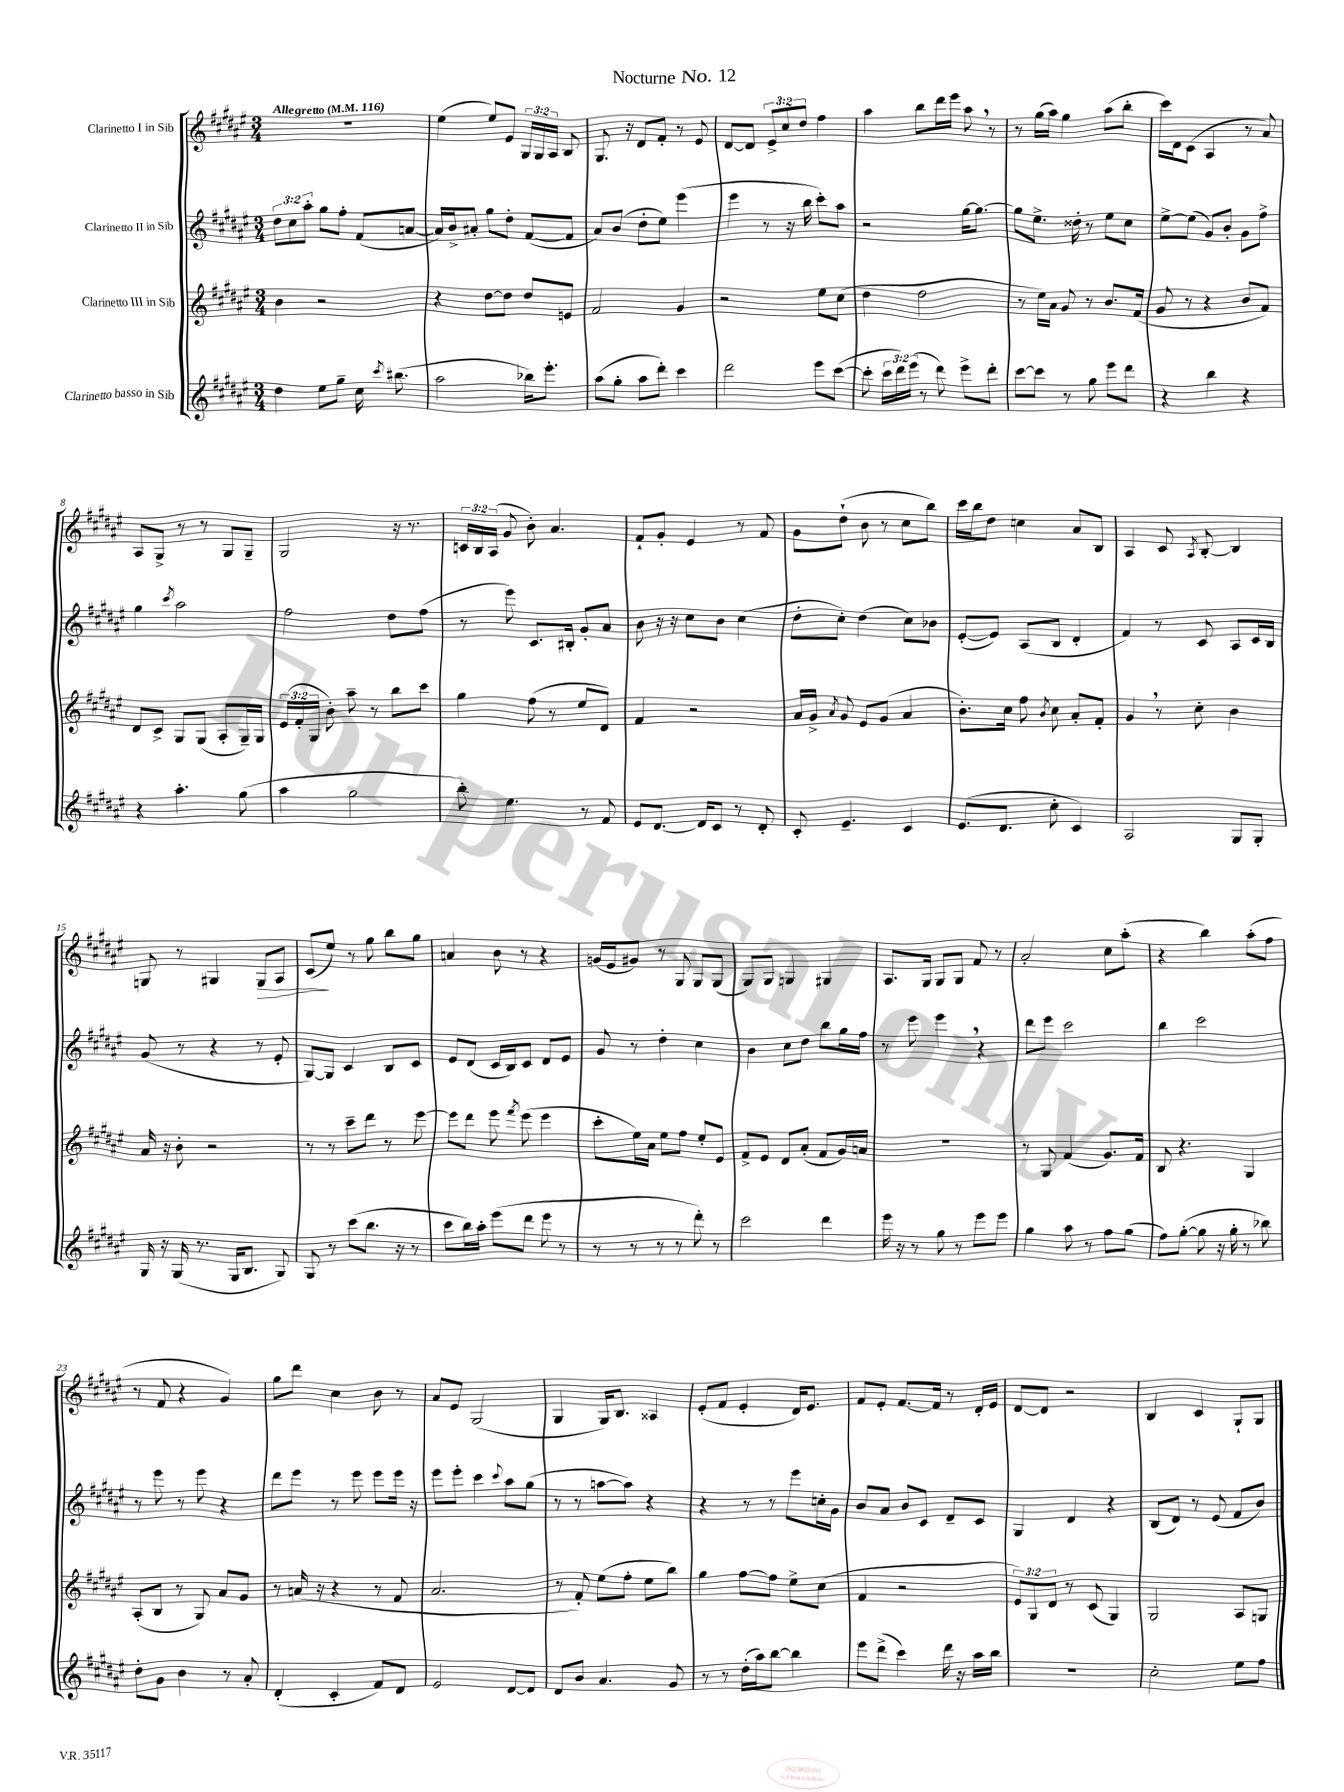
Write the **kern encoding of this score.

**kern	**kern	**kern	**kern
*staff4	*staff3	*staff2	*staff1
*clefG2	*clefG2	*clefG2	*clefG2
*k[f#c#g#d#a#e#]	*k[f#c#g#d#a#e#]	*k[f#c#g#d#a#e#]	*k[f#c#g#d#a#e#]
*M3/4	*M3/4	*M3/4	*M3/4
*MM116	*MM116	*MM116	*MM116
4dd#	4b	12dd#	2.r
.	.	12cc#	.
.	.	12aa#'	.
8ee#	2r	8gg#	.
8gg#~	.	8ff#'	.
16cc#	.	(8f#	.
8qccc#	.	.	.
(8.bb#	.	.	.
.	.	[8a	.
=	=	=	=
2aa#	4r	16a])	(4ee#
.	.	16b^	.
.	.	8a#'	.
.	[8dd#	8gg#	8ee#)
.	8dd#]	8dd#'	8e#
16bb-)	8dd#	([8f#	24G#
.	.	.	24G#
8.eee#'	.	.	.
.	.	.	24A#
.	8e	8f#]	8B
=	=	=	=
(8aa#	2f#	8a#)	8.G#
8gg#'	.	(8b	.
.	.	.	16r
8aa#	.	8dd#'	8d#
8ddd#')	.	8ee#)	8f#'
4ccc#	4g#	(4eee#	8r
.	.	.	8e#
=	=	=	=
2ddd#	2r	4eee#	[8d#
.	.	.	8d#]
.	.	8r	12e#^
.	.	.	12cc#
.	.	16r	.
.	.	.	12dd#
.	.	16bb	.
8eee#	8ee#	8ccc#')	4ff#
([8ccc#	(8cc#	8aa#	.
=	=	=	=
8ccc#']	4dd#	2r	4aa#
24ccc#	.	.	.
24ddd#)	.	.	.
(24eee#	.	.	.
8r	2ff#	.	8bb
8ddd#)	.	.	16ddd#
.	.	.	16eee#
8eee#^	.	[16gg#	8aa#
.	.	8.gg#_	.
8ddd#'	.	.	8r
=	=	=	=
[8ccc#	8r	8gg#]	8r
8ccc#]	16ee#)	8.ee#^	(16gg#
.	16a#	.	16aa#)
8r	8g#	.	4gg#
.	.	16dd##'	.
8gg#	8r	8r	.
8eee#	8.b	8ee#	(8aa#
8ddd#	.	8cc#	8bb'
.	(16f#	.	.
=	=	=	=
4r	8g#	[8ee#^	16ccc#)
.	.	.	16d#
.	8r	(8ee#]	(8c#
4bb	4r	8g#)	4A#
.	.	8b'	.
4r	8b	8g#	8r
.	8f#)	8ff#^	8a#)
=	=	=	=
4r	8d#	4gg#	8A#
.	8c#^	.	8G#^
.	.	8qccc#	.
4.aa#'	8G#	2aa#	8r
.	(8G#	.	8r
.	8A#'	.	8G#
(8gg#	16G#~)	.	8G#~
.	16G#	.	.
=	=	=	=
4aa#	(24e#	2ff#	2G#
.	24f#'	.	.
.	24G#	.	.
.	8b')	.	.
2gg#	8aa#~	.	.
.	8r	.	.
.	8bb	8dd#	16r
.	.	.	8.r
.	8ccc#	(8ff#	.
=	=	=	=
8bb')	4gg#	8r	24c
.	.	.	24B
.	.	.	(24A#
4.ee#	.	8eee#)	8g#
.	(8ff#	8.c#	8b')
.	8r	.	4.a#
.	.	16B#'	.
8r	8ee#	8g#'	.
8f#	8d#)	8a#	.
=	=	=	=
8e#	4f#	8b	8f#`
[8.d#	.	16r	8g#'
.	.	16r	.
.	2r	8cc#	4e#
16d#]	.	.	.
8c#	.	8b	.
8r	.	(4cc#	8r
8d#'	.	.	8f#
=	=	=	=
8c#'	16a#	8dd#'	8g#
.	16g#^	.	.
.	8qa#	.	.
4.e#~	8g#	8cc#')	(8dd#`
.	8e#	(4dd#	8b
.	(8g#	.	8r
4c#	4a#	8cc#)	8cc#
.	.	8b-	8bb)
=	=	=	=
(8.e#	8.b')	([8e#'	16ccc#
.	.	.	16bb
.	.	8e#])	8dd#
8.d#	16cc#	.	.
.	8ff#	(8A#	4cc
.	8qb	.	.
8cc#'	8cc#	8B	.
4c#)	8a#'	4d#'	8a#
.	8f#'	.	8B
=	=	=	=
2A#	4g#	4f#)	4A#
.	8r	8r	8c#
.	.	.	8qA#
.	8cc#'	8c#	[8B'
8G#	4b	8A#	4B]
8G#'	.	16c#	.
.	.	16B	.
=	=	=	=
16G#	16a#	(8g#	8G
16r	16r	.	.
(16G#	8b'	8r	8r
8.r	.	.	.
.	2r	4r	4G#
16G#	.	.	.
8.B	.	.	.
.	.	8r	8G#
8G#)	.	8e#'	8A#
=	=	=	=
8G#	8r	[8G#)	(8c#
8r	8r	8G#]	8ee#)
(8ccc#	8ccc#~	4c#	8r
8.bb	8ddd#	.	8gg#
.	8r	8B	8bb
16r	.	.	.
8r	[8eee#	8c#	8gg#
=	=	=	=
8ccc#	8eee#]	8e#	4a
16bb)	8ddd#	(8d#	.
16aa#'	.	.	.
(8eee#	8eee#	16c#	8b
.	.	16B)	.
.	8qfff#	.	.
8ddd#	(8eee#	8c#	8r
8eee#	4eee#	8d#	4r
8r	.	8e#	.
=	=	=	=
8r	8ccc#'	8g#	(16g
.	.	.	16e#
8r	16ee#)	8r	8g#)
.	16a#	.	.
8r	8ee#	4dd#'	8r
8r	8ff#	.	8G#
8ddd#')	8ee#'	4cc#	8G#
8r	8e#	.	(8G#
=	=	=	=
2ccc#	8f#^	4b	8G#)
.	8e#	.	8G#
.	8d#	8cc#	4G
.	(8a#'	8dd#	.
4ddd#	8f#	8bb	4G#
.	16g#)	16gg#	.
.	16a	16ff#	.
=	=	=	=
16eee#	2.r	8r	8.A#
16r	.	.	.
8r	.	8eee#	.
.	.	.	16G#
8gg#	.	4eee#	8G#
8r	.	.	8G#
8eee#	.	4r	8f#
8eee#	.	.	8r
=	=	=	=
4gg#	8r	8ddd#	2a#'
.	8G#	8eee#	.
8aa#	(4f#	2ccc#	.
8r	.	.	.
8ff#	8.g#)	.	8cc#
(8gg#	.	.	(8aa#'
.	16f#	.	.
=	=	=	=
8ff#)	8B	4bb	4r
([8gg#'	4.r	.	.
8gg#]	.	2ccc#	4bb)
16r	.	.	.
16gg#'	.	.	.
8r	4G#	.	(8aa#'
8bb-)	.	.	8ff#
=	=	=	=
8dd#'	(8A#'	8r	8r
8g#	8B	8eee#	8f#
4b	8r	8r	4r
.	8G#)	8eee#	.
8r	8a#	4r	4g#)
8a#'	8g#	.	.
=	=	=	=
(4d#'	8r	8ddd#	8gg#
.	(16a	8eee#	8ddd#
.	16r	.	.
4c#'	4r	8r	4cc#
.	.	8eee#	.
8f#)	8r	8eee#	8b
8d#	8f#	16eee#	8r
.	.	16r	.
=	=	=	=
2e#	2.a#	8eee#	8a#
.	.	8eee#'	8e#
.	.	4ccc#	(2G#
.	.	8qqccc#	.
[8d#	.	8aa#	.
8d#]	.	(8gg#	.
=	=	=	=
8d#	8r	8r	4G#
8b	8f#')	8r	.
4.a#	(8ee#	[8aa	16G#)
.	.	.	8.B
.	8ff#'	8aa])	.
.	8ee#	4r	4A##
8g#	8bb)	.	.
=	=	=	=
8r	4gg#	4r	(8e#'
8r	.	.	8f#
(16dd#'	[8ff#	8r	4e#'
16aa#)	.	.	.
[8bb	8ff#]	8r	.
4bb]	8ee#^	8eee#	16d#)
.	.	.	8.e#
.	(8cc#	16cc'	.
.	.	16g#	.
=	=	=	=
8eee#	4f#	8b	8f#
(8ddd#^	.	8a#	8e#'
4ccc#)	2r	8b	[8.f#
.	.	8c#	.
.	.	.	16f#]
16ddd#	.	8d#~	8r
16r	.	.	.
16aa#	.	8c#	16d#'
16bb	.	.	16e#
=	=	=	=
2.r	12e#)	4G#	[8d#
.	12G#	.	.
.	.	.	8d#]
.	12d#	.	.
.	8r	4d#	2r
.	(8c#	.	.
.	4G#)	4r	.
=	=	=	=
2cc#'	2G#	(8B	4B
.	.	8d#)	.
.	.	8r	4c#
.	.	(8e#	.
8ee#	8A#	8f#	8G#`
8ff#	8G	8b)	8G#
==	==	==	==
*-	*-	*-	*-
